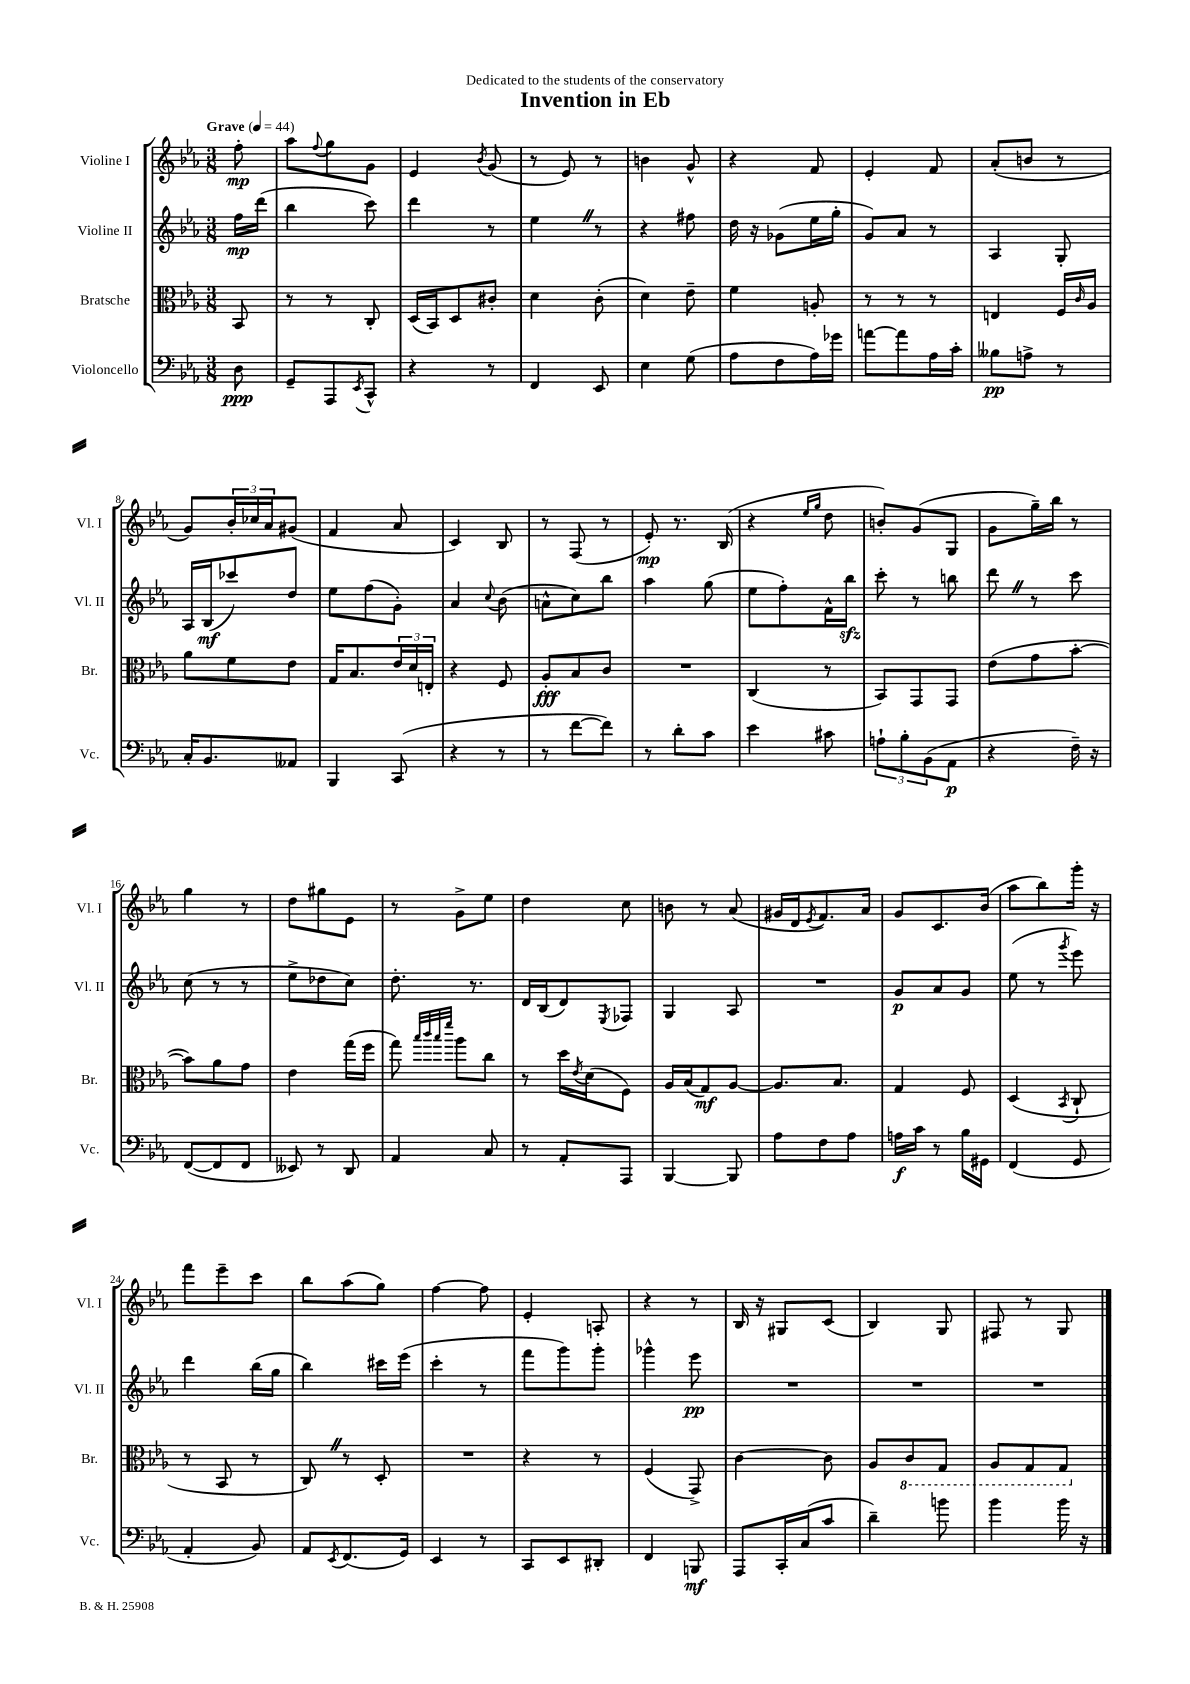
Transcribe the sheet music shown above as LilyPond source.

\header { title = "Invention in Eb" dedication = "Dedicated to the students of the conservatory" }
<<
\new StaffGroup <<
\new Staff = "s0" \with { instrumentName = "Violine I" shortInstrumentName = "Vl. I" } {
    \clef treble \key ees \major \numericTimeSignature \time 3/8 \partial 8 \tempo "Grave" 4 = 44
    f''8-.\mp |
    aes''8 \appoggiatura { f''8 } g''8 g'8 |
    ees'4 \acciaccatura { bes'8 } g'8( |
    r8 ees'8) r8 |
    b'4 g'8-^ |
    r4 f'8 |
    ees'4-. f'8 |
    aes'8-.( b'8 r8 |
    g'8) \tuplet 3/2 { bes'16-. ces''16 aes'16 } gis'8( |
    f'4 aes'8 |
    c'4) bes8 |
    r8 f8( r8 |
    ees'8-.\mp) r8. bes16( |
    r4 \grace { ees''16 g''16 } d''8 |
    b'8-.) g'8( g8 |
    g'8 g''16--) bes''16 r8 |
    g''4 r8 |
    d''8 gis''8 ees'8 |
    r8 g'8-> ees''8 |
    d''4 c''8 |
    b'8 r8 aes'8( |
    gis'16 d'16 \acciaccatura { ees'8 } f'8.) aes'16 |
    g'8 c'8. bes'16( |
    aes''8 bes''8) g'''16-. r16 |
    f'''8 ees'''8-- c'''8 |
    bes''8 aes''8( g''8) |
    f''4~ f''8 |
    ees'4-. a8-. |
    r4 r8 |
    bes16 r16 gis8 c'8( |
    bes4) g8 |
    fis8 r8 g8 \bar "|." |
}
\new Staff = "s1" \with { instrumentName = "Violine II" shortInstrumentName = "Vl. II" } {
    \clef treble \key ees \major \numericTimeSignature \time 3/8 \partial 8
    f''16\mp d'''16( |
    bes''4 c'''8) |
    d'''4 r8 |
    ees''4 \once \override BreathingSign.text = \markup { \musicglyph "scripts.caesura.straight" } \breathe r8 |
    r4 fis''8 |
    d''16 r16 ges'8( ees''16 g''16-. |
    g'8) aes'8 r8 |
    aes4 g8-. |
    aes16 bes16\mf( ces'''8) d''8 |
    ees''8 f''8( g'8-.) |
    aes'4 \appoggiatura { c''8 } bes'8( |
    a'8-^ c''8) bes''8 |
    aes''4 g''8( |
    ees''8 f''8-.) f'16-^ bes''16\sfz |
    c'''8-. r8 b''8 |
    d'''8 \once \override BreathingSign.text = \markup { \musicglyph "scripts.caesura.straight" } \breathe r8 c'''8 |
    c''8( r8 r8 |
    ees''8-> des''8 c''8) |
    d''8.-. r8. |
    d'16 bes16( d'8) \acciaccatura { ees8 } fes8 |
    g4 aes8 |
    R4. |
    g'8\p aes'8 g'8 |
    ees''8( r8 \acciaccatura { g'''8 } ees'''8) |
    d'''4 bes''16( g''16 |
    bes''4) cis'''16 ees'''16( |
    c'''4-. r8 |
    f'''8 g'''8) g'''8-. |
    ges'''4-^ ees'''8\pp |
    R4. |
    R4. |
    R4. \bar "|." |
}
\new Staff = "s2" \with { instrumentName = "Bratsche" shortInstrumentName = "Br." } {
    \clef alto \key ees \major \numericTimeSignature \time 3/8 \partial 8
    bes,8 |
    r8 r8 c8-. |
    d16( bes,16) d8 cis'8-. |
    d'4 c'8-.( |
    d'4) ees'8-- |
    f'4 a8-. |
    r8 r8 r8 |
    e4 f16 \grace { c'16 } aes16 |
    aes'8 f'8 ees'8 |
    g16 bes8. \tuplet 3/2 { ees'16 d'16 e16-. } |
    r4 f8 |
    aes8-.\fff bes8 c'8 |
    R4. |
    c4( r8 |
    bes,8) g,8 g,8 |
    ees'8( g'8 bes'8~-. |
    bes'8) aes'8 g'8 |
    ees'4 g''16( f''16 |
    g''8) \grace { bes''32 c'''32 bes''32 f'''32 } aes''8 c''8 |
    r8 d''16 \acciaccatura { ees'8 } d'16( f8) |
    aes16 bes16( g8\mf) aes8~ |
    aes8. bes8. |
    g4 f8 |
    d4( \acciaccatura { bes,8 } c8-! |
    r8 bes,8 r8 |
    c8) \once \override BreathingSign.text = \markup { \musicglyph "scripts.caesura.straight" } \breathe r8 d8-. |
    R4. |
    r4 r8 |
    f4( g,8->) |
    c'4~ c'8 |
    aes8 \ottava #-1 c8 g,8 |
    aes,8 g,8 g,8 \ottava #0 \bar "|." |
}
\new Staff = "s3" \with { instrumentName = "Violoncello" shortInstrumentName = "Vc." } {
    \clef bass \key ees \major \numericTimeSignature \time 3/8 \partial 8
    d8\ppp |
    g,8-- aes,,8 \acciaccatura { ees,8 } c,8-^ |
    r4 r8 |
    f,4 ees,8 |
    ees4 g8( |
    aes8 f8 aes16) ges'16 |
    a'8~ a'8 aes16 c'16-. |
    beses8\pp a8-> r8 |
    c16-. bes,8. aeses,8 |
    bes,,4 c,8( |
    r4 r8 |
    r8 f'8~ f'8) |
    r8 d'8-. c'8 |
    ees'4 cis'8 |
    \tuplet 3/2 { a8-! bes8-. bes,8( } aes,8\p |
    r4 f16--) r16 |
    f,8~( f,8 f,8 |
    eeses,8) r8 d,8 |
    aes,4 c8 |
    r8 aes,8-. aes,,8 |
    bes,,4~ bes,,8 |
    aes8 f8 aes8 |
    a16\f c'16 r8 bes16 gis,16 |
    f,4( g,8 |
    aes,4-. bes,8) |
    aes,8 \acciaccatura { ees,8 } f,8.( g,16) |
    ees,4 r8 |
    c,8 ees,8 dis,8-. |
    f,4 b,,8\mf |
    aes,,8 c,16-. c16( c'8 |
    d'4--) b'8 |
    bes'4 bes'16 r16 \bar "|." |
}
>>
>>
